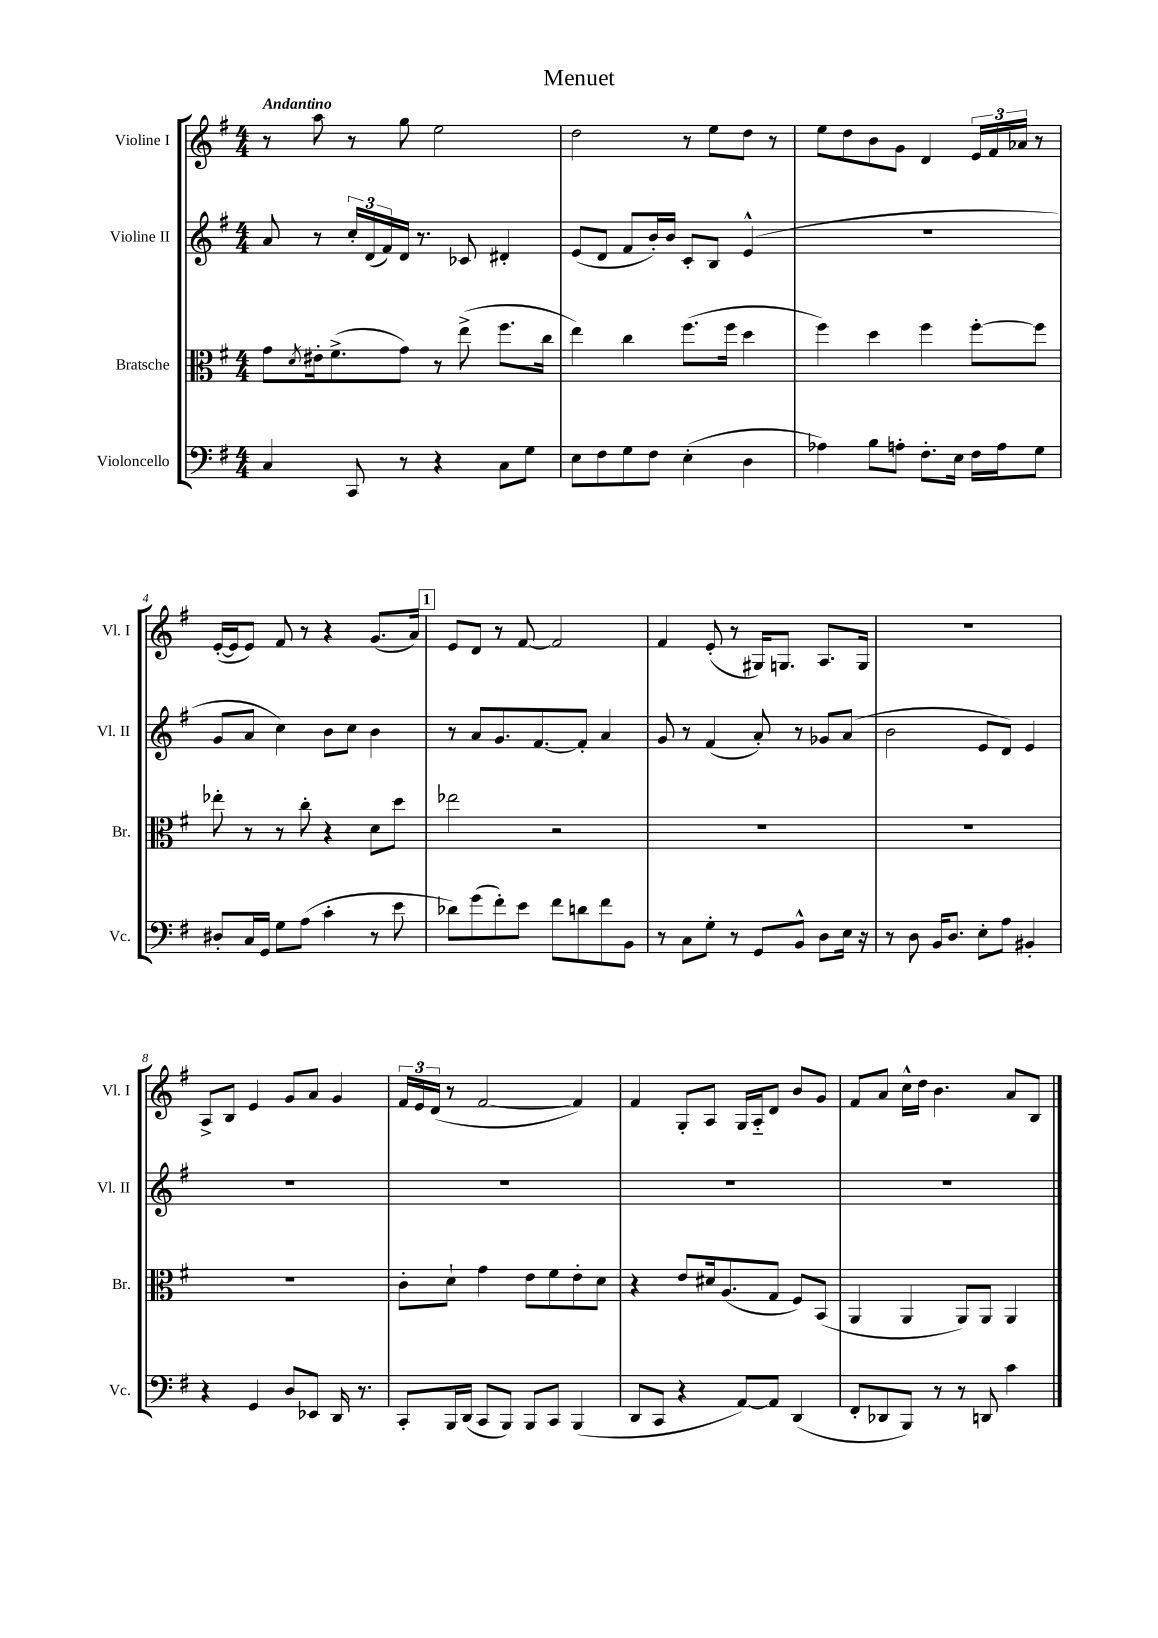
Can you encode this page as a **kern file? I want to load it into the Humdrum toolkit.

**kern	**kern	**kern	**kern
*staff4	*staff3	*staff2	*staff1
*clefF4	*clefC3	*clefG2	*clefG2
*k[f#]	*k[f#]	*k[f#]	*k[f#]
*M4/4	*M4/4	*M4/4	*M4/4
4C/	8g\L	8a/	8r
.	8qd/	.	.
.	16e#'\k	8r	8aa\
.	(8.f#^\	.	.
8CC/	.	24cc'/LL	8r
.	.	(24d/	.
.	.	24f#/)	.
8r	8g\J)	16d/JJ	8gg\
.	.	8.r	.
4r	8r	.	2ee\
.	(8ee^\	8c-/	.
8C\L	8.ff#\L	4d#'/	.
8G\J	.	.	.
.	16cc\Jk	.	.
=	=	=	=
8E\L	4ee\)	(8e/L	2dd\
8F#\	.	8d/J	.
8G\	4cc\	8f#/L	.
8F#\J	.	16b'/L)	.
.	.	16b/JJ	.
(4E'\	(8.ff#\L	8c'/L	8r
.	.	8B/J	8ee\L
.	16ff#\Jk	.	.
4D\	4dd\	(4e^^/	8dd\J
.	.	.	8r
=	=	=	=
4A-\)	4ff#\)	1r	8ee\L
.	.	.	8dd\
8B\L	4dd\	.	8b\
8A'\J	.	.	8g\J
8.F#'\L	4ff#\	.	4d/
16E\Jk	.	.	.
16F#\LL	[8ff#'\L	.	24e/LL
.	.	.	24f#/
16A\J	.	.	.
.	.	.	24a-/JJ
8G\J	8ff#\]J	.	8r
=	=	=	=
8D#'/L	8ee-'\	8g/L	([16e'/LL
.	.	.	16e/]J
16C/L	8r	8a/J	8e/J)
16GG/JJ	.	.	.
8G\L	8r	4cc\)	8f#/
(8A\J	8cc'\	.	8r
4c'\	4r	8b\L	4r
.	.	8cc\J	.
8r	8d\L	4b\	(8.g/L
8e\	8dd\J	.	.
.	.	.	16a/Jk)
=	=	=	=
8d-\L)	2ee-\	8r	8e/L
(8g\	.	8a/L	8d/J
8f#'\)	.	8.g/	8r
8e\J	.	.	[8f#/
.	.	[8.f#/	.
8f#\L	2r	.	2f#/]
8d\	.	8f#'/]J	.
8f#\	.	4a/	.
8BB\J	.	.	.
=	=	=	=
8r	1r	8g/	4f#/
8C\L	.	8r	.
8G'\J	.	(4f#/	(8e'/
8r	.	.	8r
8GG/L	.	8a'/)	16G#/LK)
.	.	.	8.G/J
8BB^^/J	.	8r	.
8D\L	.	8g-/L	8.A/L
16E\Jk	.	(8a/J	.
16r	.	.	16G/Jk
=	=	=	=
8r	1r	2b\	1r
8D\	.	.	.
16BB/LK	.	.	.
8.D/J	.	.	.
8E'\L	.	8e/L	.
8A\J	.	8d/J)	.
4BB#'/	.	4e/	.
=	=	=	=
4r	1r	1r	8A^/L
.	.	.	8B/J
4GG/	.	.	4e/
8D/L	.	.	8g/L
8EE-/J	.	.	8a/J
16DD/	.	.	4g/
8.r	.	.	.
=	=	=	=
8CC'/L	8c'\L	1r	24f#/LL
.	.	.	24e/
.	.	.	(24d/JJ
16BBB/L	8d`\J	.	8r
(16DD/JJ	.	.	.
8CC/L	4g\	.	[2f#/
8BBB/J)	.	.	.
8BBB/L	8e\L	.	.
8CC/J	8f#\	.	.
(4BBB/	8e'\	.	4f#/])
.	8d\J	.	.
=	=	=	=
8DD/L	4r	1r	4f#/
8CC/J	.	.	.
4r	8e/L	.	8G'/L
.	16d#/k	.	8A/J
.	(8.A/	.	.
[8AA/L)	.	.	16G/LL
.	.	.	16A'~/J
8AA/]J	8G/J	.	8d/J
(4DD/	8F#/L)	.	8b/L
.	(8BB/J	.	8g/J
=	=	=	=
8FF#'/L	4AA/	1r	8f#/L
8DD-/	.	.	8a/J
8BBB/J)	4AA/	.	16cc^^\LL
.	.	.	16dd\JJ
8r	.	.	4.b\
8r	8AA/L)	.	.
8DD/	8AA/J	.	.
4c\	4AA/	.	8a/L
.	.	.	8B/J
==	==	==	==
*-	*-	*-	*-
